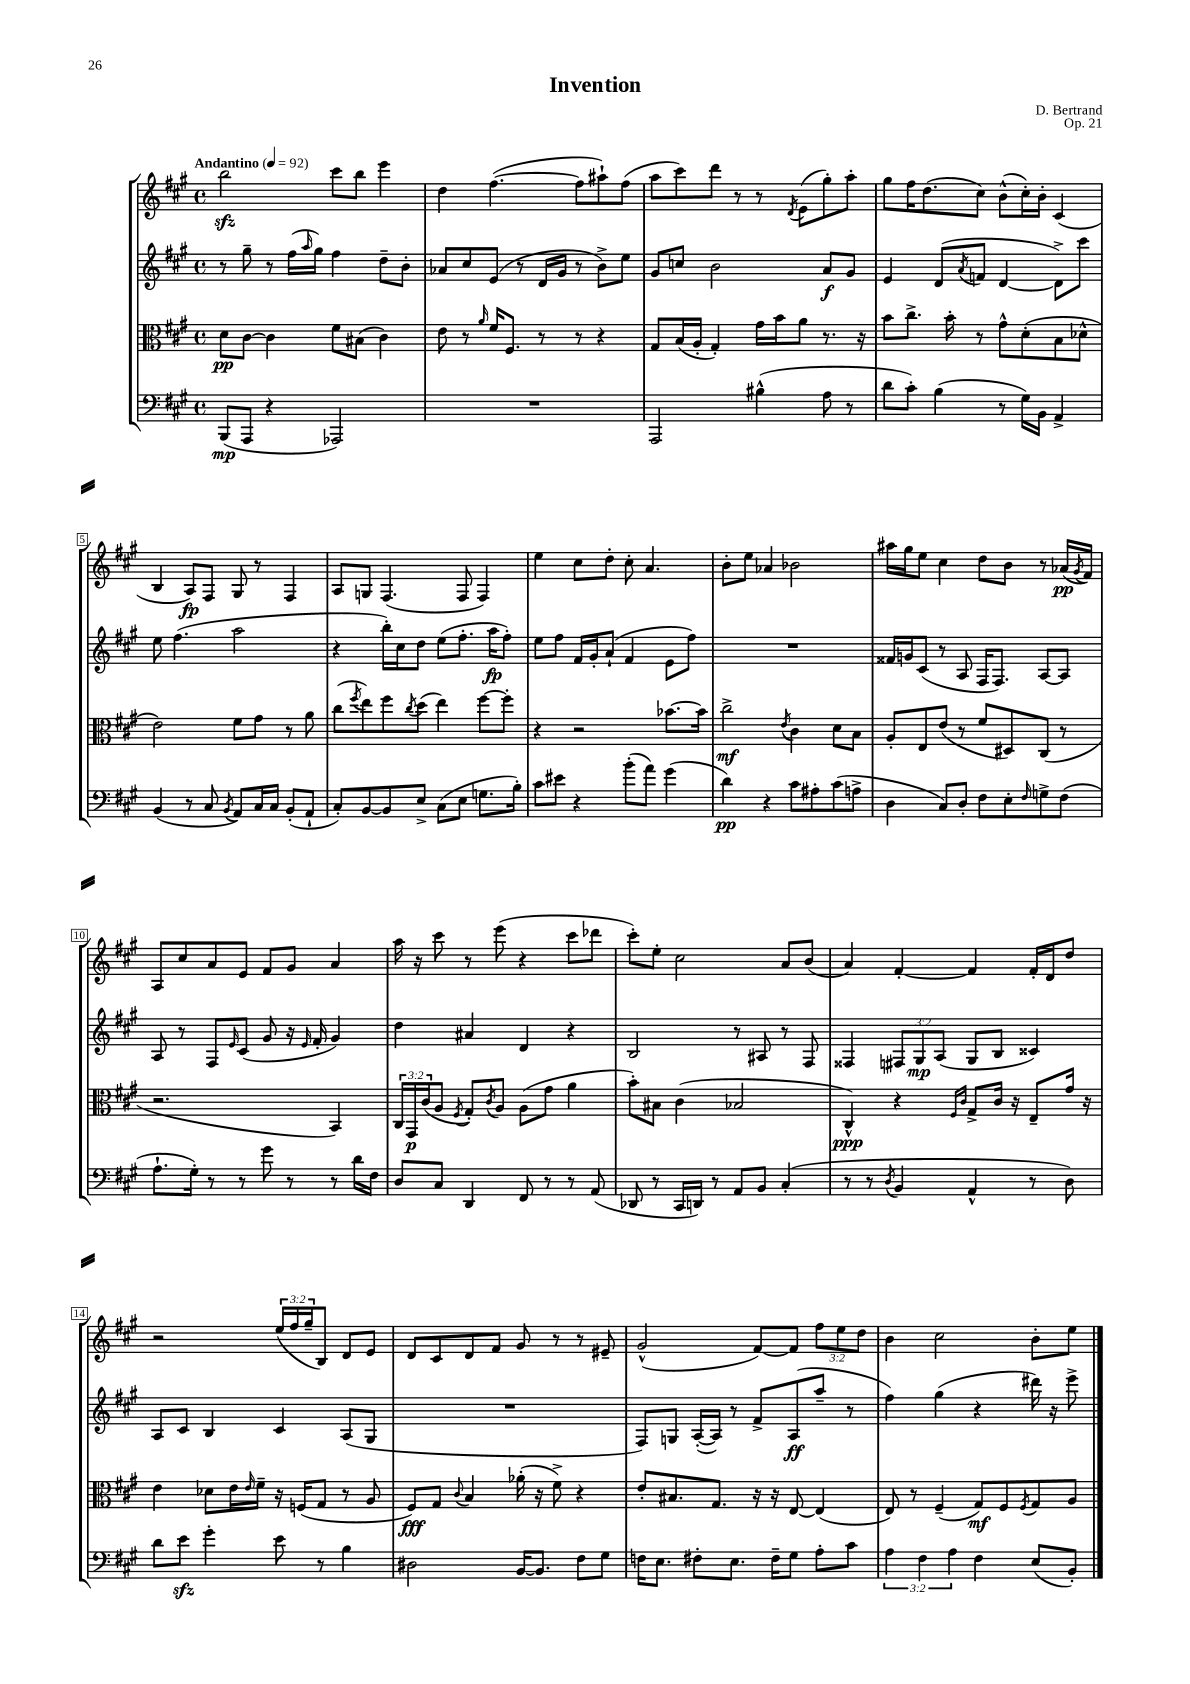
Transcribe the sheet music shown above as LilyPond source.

\header { title = "Invention" composer = "D. Bertrand" opus = "Op. 21" }
<<
\new StaffGroup <<
\new Staff = "s0" {
    \clef treble \key a \major \defaultTimeSignature \time 4/4 \override Staff.TupletNumber.text = #tuplet-number::calc-fraction-text \tempo "Andantino" 4 = 92
    b''2\sfz cis'''8 b''8 e'''4 |
    d''4 fis''4.~( fis''8 ais''8-!) fis''8( |
    a''8 cis'''8) d'''8 r8 r8 \acciaccatura { d'8 } e'8( gis''8-.) a''8-. |
    gis''8 fis''16 d''8.( cis''8) b'8-^( cis''16-.) b'16-. cis'4( |
    b4 a8\fp) fis8 gis8 r8 fis4 |
    a8 g8 fis4.( fis8 fis4) |
    e''4 cis''8 d''8-. cis''8-. a'4. |
    b'8-. e''8 aes'4 bes'2 |
    ais''16 gis''16 e''8 cis''4 d''8 b'8 r8 aes'16\pp( \acciaccatura { gis'8 } fis'16) |
    a8 cis''8 a'8 e'8 fis'8 gis'8 a'4 |
    a''16 r16 cis'''8 r8 e'''8( r4 cis'''8 des'''8 |
    cis'''8-.) e''8-. cis''2 a'8 b'8( |
    a'4) fis'4~-. fis'4 fis'16-. d'16 d''8 |
    r2 \tuplet 3/2 { e''16( fis''16 gis''16-- } b8) d'8 e'8 |
    d'8 cis'8 d'8 fis'8 gis'8 r8 r8 eis'8-- |
    gis'2-^( fis'8~) fis'8 \tuplet 3/2 { fis''8 e''8 d''8 } |
    b'4 cis''2 b'8-. e''8 \bar "|." |
}
\new Staff = "s1" {
    \clef treble \key a \major \defaultTimeSignature \time 4/4 \override Staff.TupletNumber.text = #tuplet-number::calc-fraction-text
    r8 gis''8-- r8 fis''16( \grace { a''16 } gis''16) fis''4 d''8-- b'8-. |
    aes'8 cis''8 e'8( r8 d'16 gis'16 r8 b'8->) e''8 |
    gis'8 c''8 b'2 a'8\f gis'8 |
    e'4 d'8( \acciaccatura { a'8 } f'8 d'4~ d'8->) cis'''8 |
    e''8 fis''4.( a''2 |
    r4 b''16-.) cis''16 d''8 e''8( fis''8.-. a''16\fp fis''8-.) |
    e''8 fis''8 fis'16 gis'16-. a'8-!( fis'4 e'8 fis''8) |
    R1 |
    fisis'16 g'16 cis'8( r8 a8 fis16 fis8.) a8~ a8 |
    a8 r8 fis8 \grace { e'16 } cis'8( gis'8 r16 \grace { e'16 } fis'16-. gis'4) |
    d''4 ais'4 d'4 r4 |
    b2 r8 ais8 r8 fis8 |
    fisis4 \tuplet 3/2 { fis8 gis8\mp a8( } gis8 b8 cisis'4) |
    a8 cis'8 b4 cis'4 a8( gis8 |
    R1 |
    fis8) g8 a16~-.( a16) r8 fis'8-> a8\ff( a''8-- r8 |
    fis''4) gis''4( r4 dis'''16) r16 e'''8-> \bar "|." |
}
\new Staff = "s2" {
    \clef alto \key a \major \defaultTimeSignature \time 4/4 \override Staff.TupletNumber.text = #tuplet-number::calc-fraction-text
    d'8\pp cis'8~ cis'4 fis'8 bis8( cis'4) |
    e'8 r8 \grace { a'16 } fis'16 fis8. r8 r8 r4 |
    gis8 b16( a16-. gis4-.) gis'16 b'16 a'8 r8. r16 |
    b'8 cis''8.-> b'16-. r8 gis'8-^ d'8-.( b8 des'8-^ |
    e'2) fis'8 gis'8 r8 a'8 |
    cis''8( \acciaccatura { fis''8 } e''8) fis''8 \acciaccatura { cis''8 } d''8( e''4) fis''8~ fis''8-. |
    r4 r2 bes'8.~ bes'16 |
    cis''2->\mf \acciaccatura { e'8 } cis'4 d'8 b8 |
    a8-. e8 e'8( r8 fis'8 dis8) cis8( r8 |
    r2. b,4) |
    \tuplet 3/2 { cis16 gis,16\p cis'16( } a8 \acciaccatura { fis8 } gis8-.) \acciaccatura { cis'8 } a8 a8( gis'8 a'4 |
    b'8-.) bis8 cis'4( bes2 |
    cis4-^\ppp) r4 \grace { fis16 cis'16 } gis8-> cis'16 r16 e8-- gis'16 r16 |
    e'4 des'8 e'16 \grace { e'16 } fis'16-- r16 f16( gis8 r8 a8 |
    fis8\fff) gis8 \appoggiatura { cis'8 } b4 aes'16-.( r16 fis'8->) r4 |
    e'8-. bis8. gis8. r16 r16 e8~ e4( |
    e8) r8 fis4--( gis8\mf) fis8 \acciaccatura { fis8 } gis8 a8 \bar "|." |
}
\new Staff = "s3" {
    \clef bass \key a \major \defaultTimeSignature \time 4/4 \override Staff.TupletNumber.text = #tuplet-number::calc-fraction-text
    b,,8\mp( a,,8 r4 aes,,2) |
    R1 |
    a,,2 bis4-^( a8 r8 |
    d'8 cis'8-.) b4( r8 gis16) b,16 a,4-> |
    b,4( r8 cis8 \acciaccatura { b,8 } a,8) cis16 cis16 b,8-.( a,8-! |
    cis8-.) b,8~ b,8 e8-> cis8( e8 g8. b16-.) |
    cis'8 eis'8 r4 b'8-.( a'8) gis'4( |
    d'4\pp) r4 cis'8 ais8-. cis'8( a8-> |
    d4 cis8) d8-. fis8 e8-. \grace { fis16 } g8-> fis8( |
    a8.-! gis16-.) r8 r8 gis'8 r8 r8 d'16 fis16 |
    d8 cis8 d,4 fis,8 r8 r8 a,8( |
    des,8 r8 cis,16 d,16) r8 a,8 b,8 cis4-.( |
    r8 r8 \acciaccatura { d8 } b,4 a,4-^ r8 d8) |
    d'8 e'8\sfz gis'4-. e'8 r8 b4 |
    dis2 b,16~ b,8. fis8 gis8 |
    f16 e8. fis8-. e8. fis16-- gis8 a8-. cis'8 |
    \tuplet 3/2 { a4 fis4 a4 } fis4 e8( b,8-.) \bar "|." |
}
>>
>>
\layout { \context { \Score \override BarNumber.stencil = #(make-stencil-boxer 0.1 0.3 ly:text-interface::print) } }
